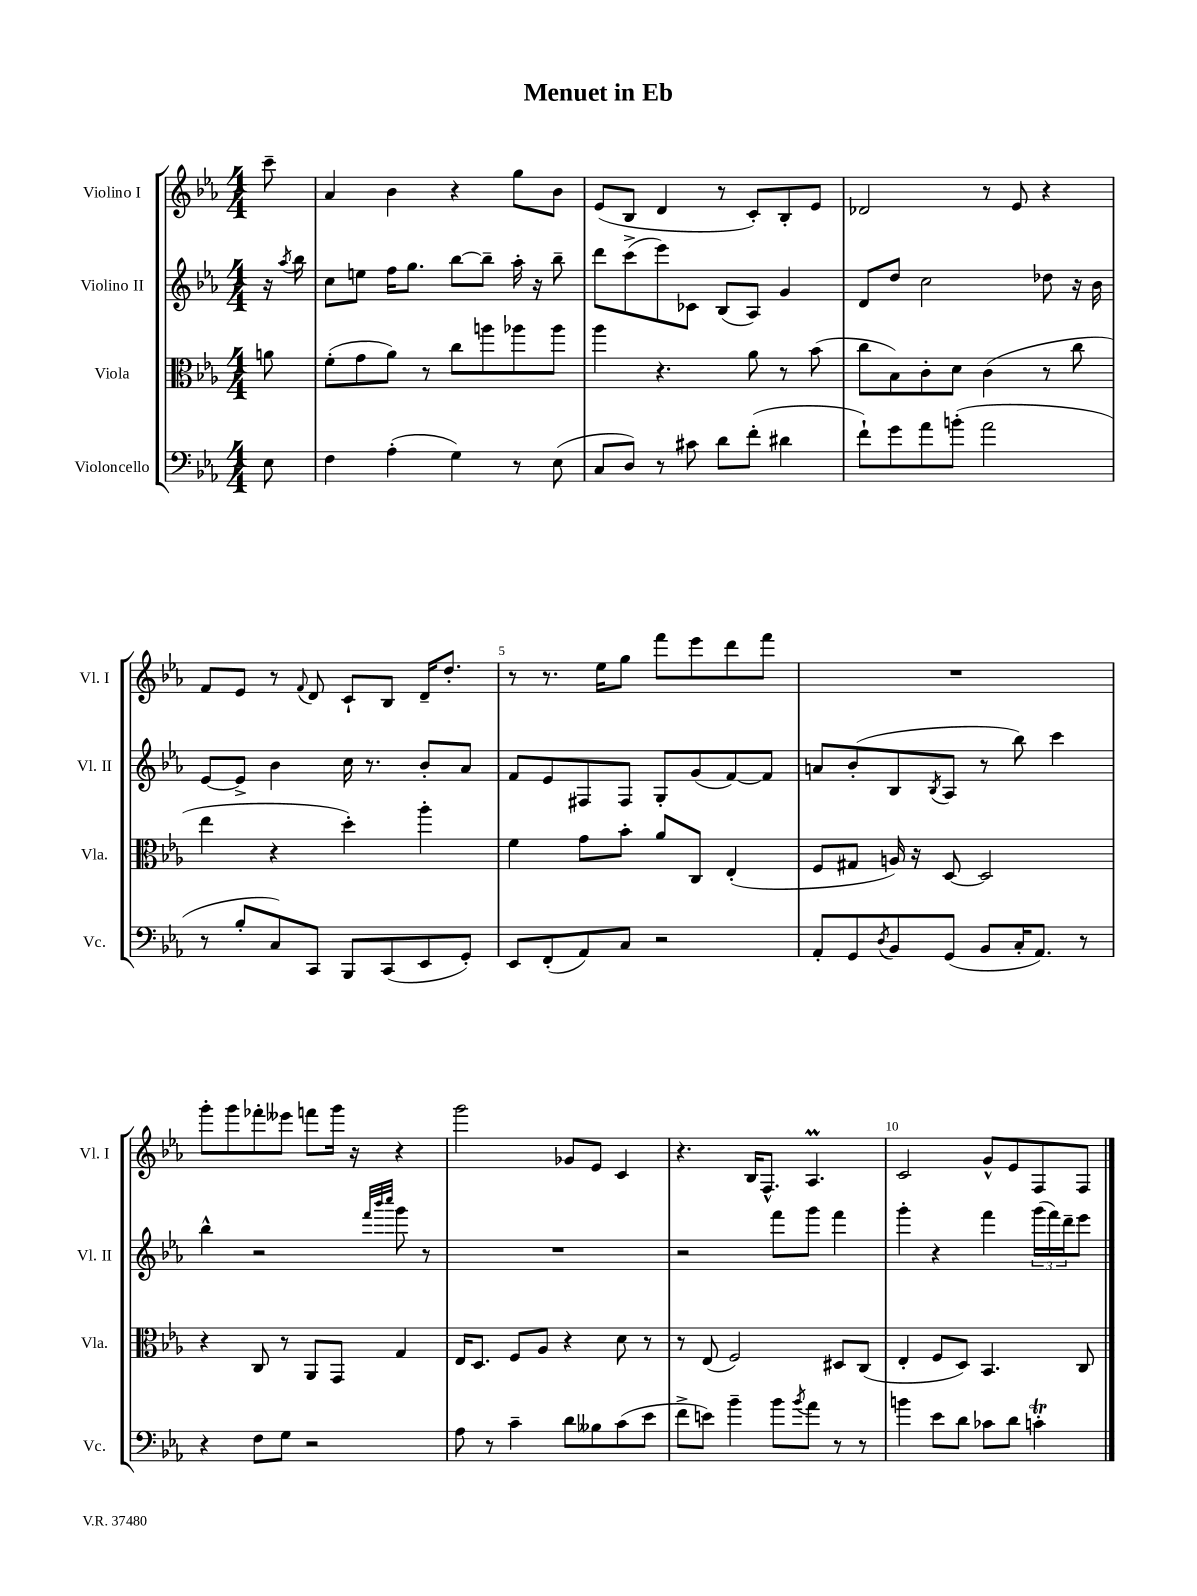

**kern	**kern	**kern	**kern
*staff4	*staff3	*staff2	*staff1
*clefF4	*clefC3	*clefG2	*clefG2
*k[b-e-a-]	*k[b-e-a-]	*k[b-e-a-]	*k[b-e-a-]
*M4/4	*M4/4	*M4/4	*M4/4
8E-	8a	16r	8ccc~
.	.	8qaa-	.
.	.	16bb-	.
=	=	=	=
4F	(8f'	8cc	4a-
.	8g	8ee	.
(4A-'	8a-)	16ff	4b-
.	.	8.gg	.
.	8r	.	.
4G)	8cc	[8bb-	4r
.	8aa	8bb-~]	.
8r	8aa-	16aa-'	8gg
.	.	16r	.
(8E-	8aa-	8bb-~	8b-
=	=	=	=
8C	4aa-	8ddd	(8e-
8D)	.	(8ccc^	8B-
8r	4.r	8eee-)	4d
8c#	.	8c-	.
8d	.	(8B-	8r
(8f'	8a-	8A-)	8c')
4d#	8r	4g	8B-'
.	(8b-	.	8e-
=	=	=	=
8f`)	8cc	8d	2d-
8g	8B-)	8dd	.
8a-	8c'	2cc	.
(8b'	8d	.	.
2a-	(4c	.	8r
.	.	.	8e-
.	8r	8dd-	4r
.	8cc	16r	.
.	.	16b-	.
=	=	=	=
8r	4ee-	[8e-	8f
8B-'	.	8e-^]	8e-
8C)	4r	4b-	8r
.	.	.	8qqf
8CC	.	.	8d
8BBB-	4dd')	16cc	8c`
.	.	8.r	.
(8CC	.	.	8B-
8EE-	4aa-'	8b-'	16d~
.	.	.	8.dd'
8GG')	.	8a-	.
=	=	=	=
8EE-	4f	8f	8r
(8FF'	.	8e-	8.r
8AA-)	8g	8F#	.
.	.	.	16ee-
8C	8b-'	8F#	8gg
2r	8a-	8G'	8fff
.	8C	(8g	8eee-
.	(4E-'	[8f)	8ddd
.	.	8f]	8fff
=	=	=	=
8AA-'	8F	8a	1r
8GG	8G#	(8b-'	.
8qD	.	.	.
8BB-	16A)	8B-	.
.	16r	.	.
.	.	8qB-	.
(8GG	[8D	8A-	.
8BB-	2D]	8r	.
16C'	.	8bb-)	.
8.AA-)	.	.	.
.	.	4ccc	.
8r	.	.	.
=	=	=	=
4r	4r	4bb-^^	8ggg'
.	.	.	8ggg
8F	8C	2r	8fff-'
8G	8r	.	8eee--
2r	8AA-	.	8fff
.	8GG	.	16ggg
.	.	.	16r
.	.	32qqfff	.
.	.	32qqbbb-	.
.	.	32qqcccc	.
.	4G	8ggg	4r
.	.	8r	.
=	=	=	=
8A-	16E-	1r	2ggg
.	8.D	.	.
8r	.	.	.
4c~	8F	.	.
.	8A-	.	.
8d	4r	.	8g-
8B--	.	.	8e-
(8c	8d	.	4c
8e-	8r	.	.
=	=	=	=
8f^	8r	2r	4.r
8e)	(8E-	.	.
4b-~	2F)	.	.
.	.	.	16B-
.	.	.	8.F^^
8b-	.	8fff	.
8qb-	.	.	.
8a-	.	8ggg	4.A-
8r	8D#	4fff	.
8r	(8C	.	.
=	=	=	=
4b	4E-'	4ggg'	2c
8e-	8F	4r	.
8d	8D)	.	.
8c-	4.BB-	4fff	8g^^
8d	.	.	8e-
4c'	.	(24ggg	8F
.	.	24fff)	.
.	.	24ddd~	.
.	8C	8eee-	8F
==	==	==	==
*-	*-	*-	*-
